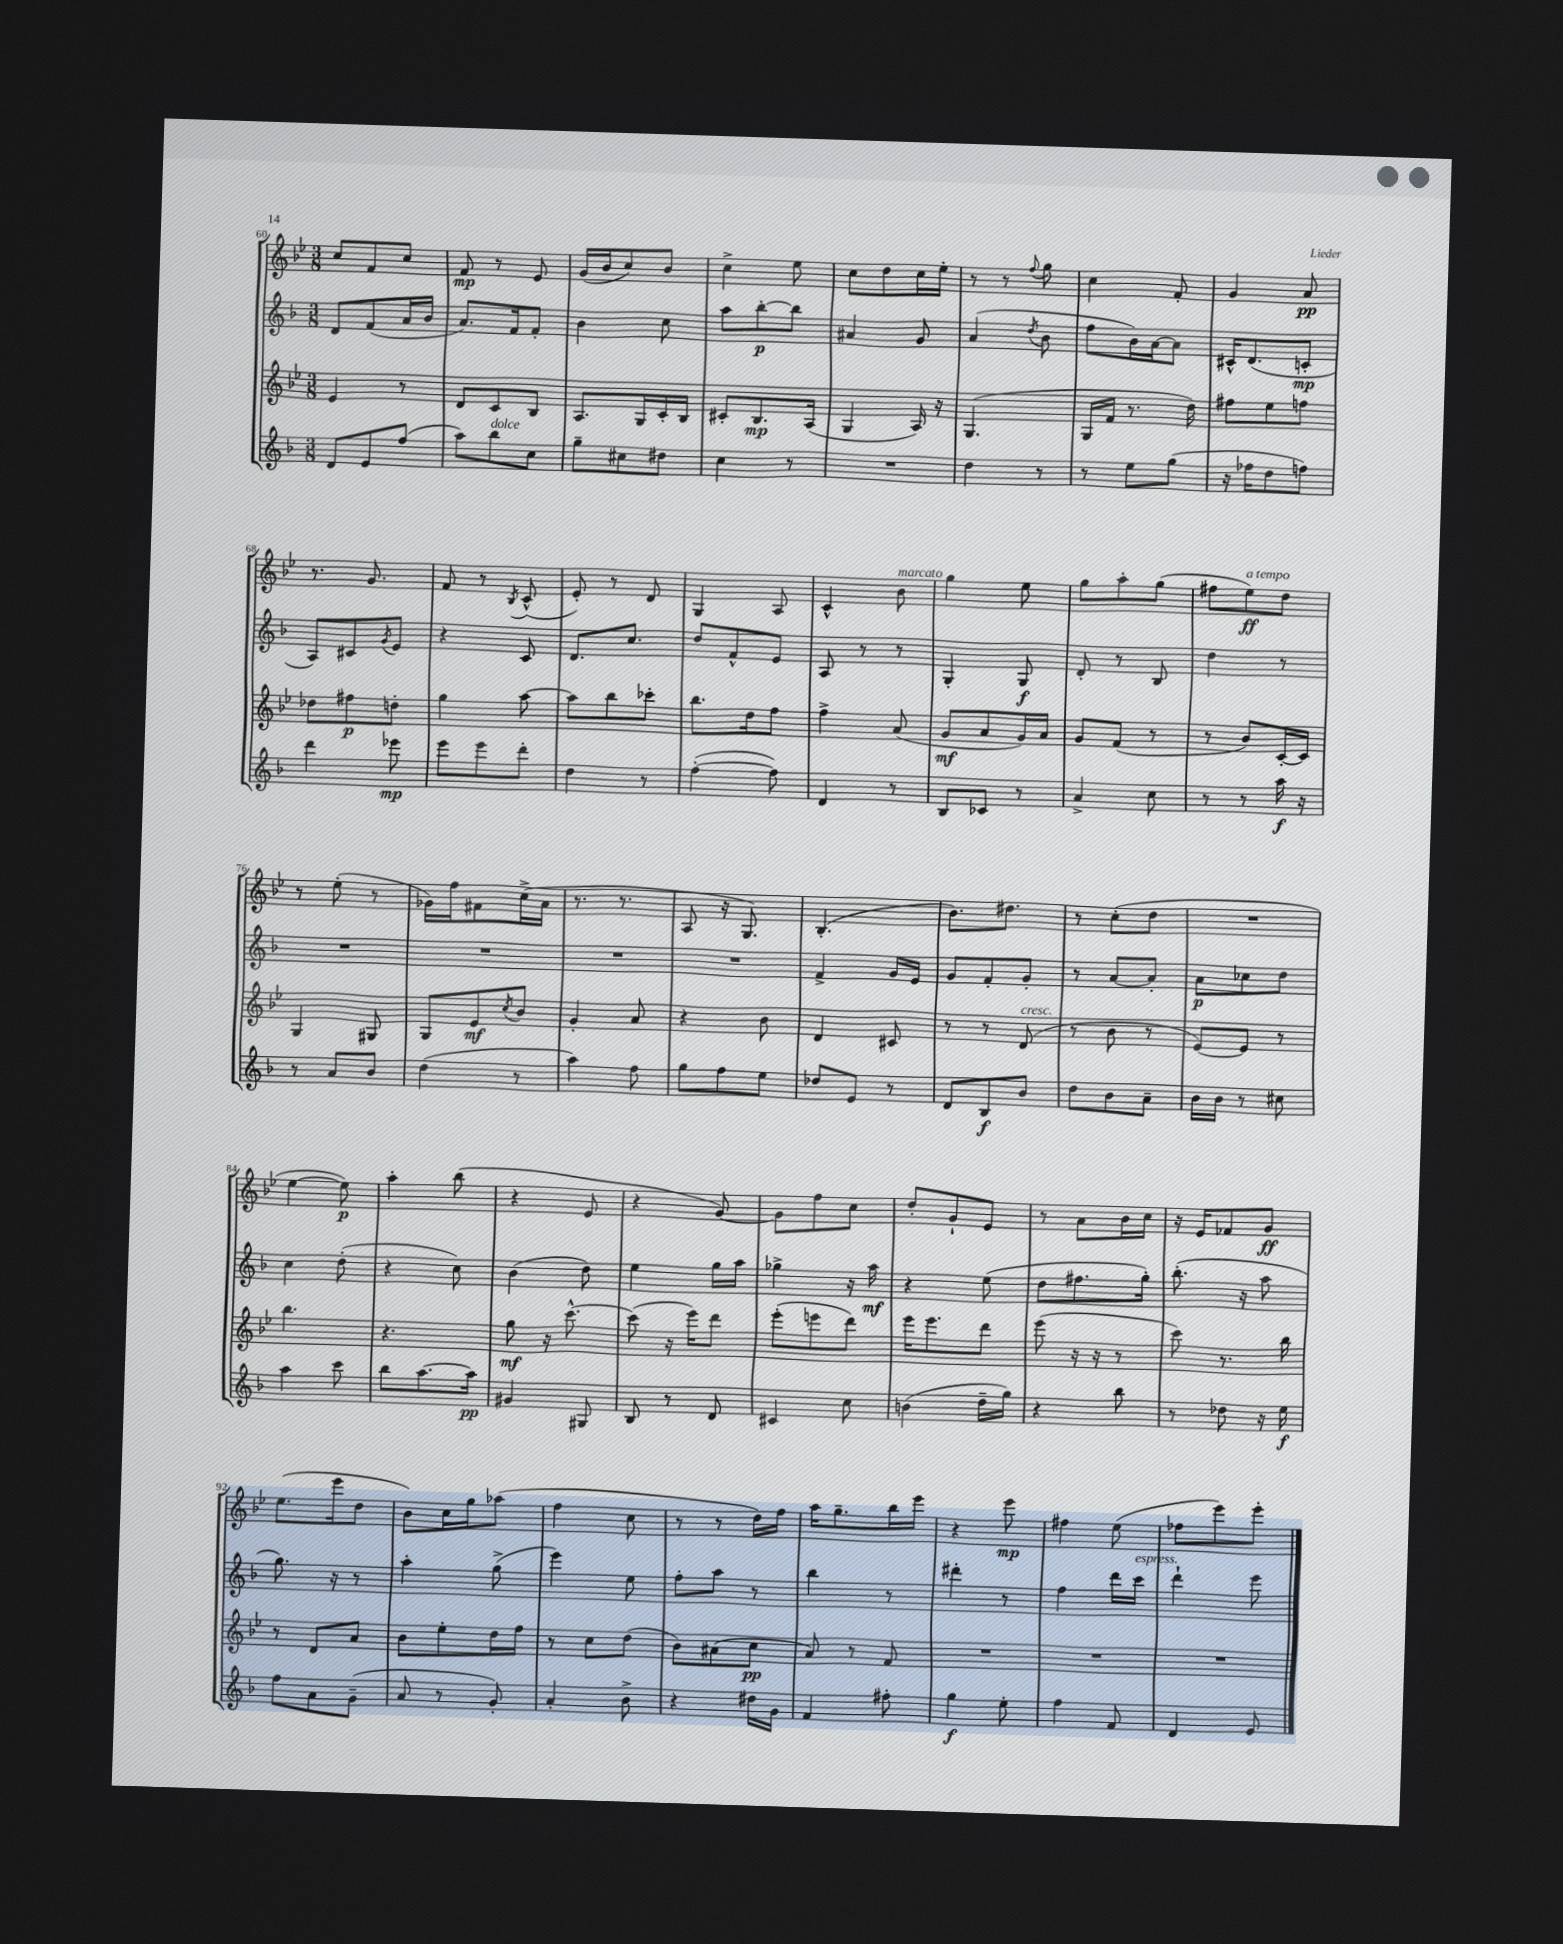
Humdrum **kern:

**kern	**kern	**kern	**kern
*staff4	*staff3	*staff2	*staff1
*clefG2	*clefG2	*clefG2	*clefG2
*k[b-]	*k[b-e-]	*k[b-]	*k[b-e-]
*M3/8	*M3/8	*M3/8	*M3/8
8d	4e-	8d	8cc
8e	.	(8f	8f
(8ff	8r	16a	8cc
.	.	16b-	.
=	=	=	=
8aa)	8d	8.a)	8f
8bb-	8c	.	8r
.	.	16f	.
8cc	8B-	8f'	8e-
=	=	=	=
8gg~	8.A	4b-	(16g
.	.	.	16b-
8cc#	.	.	8cc)
.	16G	.	.
8dd#	16c'	8cc	8b-
.	16B-	.	.
=	=	=	=
4cc	8c#'	8aa	4cc^
.	8.B-	[8bb-'	.
8r	.	8bb-]	8ee-
.	(16A	.	.
=	=	=	=
4.r	4G	4a#	8cc
.	.	.	8dd
.	16A)	8g	16cc
.	16r	.	16ee-'
=	=	=	=
4dd	(4.G	(4a	8r
.	.	.	8r
.	.	8qdd	8qqff
8r	.	8b-	8gg
=	=	=	=
8r	16G	8ff	4cc
.	16f	.	.
8ee	8.r	16b-)	.
.	.	[16a	.
(8gg	.	8a]	8f'
.	16dd)	.	.
=	=	=	=
16r	8ff#	16c#^^	4g
16ff-	.	(8.d	.
8dd	8ee-	.	.
8ff)	8ff	8c'	8a
=	=	=	=
4ddd	8dd-	8A)	8.r
.	8ff#	8c#	.
.	.	.	8.g
.	.	8qg	.
8eee-	8dd'	8e	.
=	=	=	=
8eee	4gg	4r	8f
8eee	.	.	8r
.	.	.	8qB-
8ddd'	[8aa	8c	(8c^^
=	=	=	=
4dd	8aa]	8.d	8e-')
.	8bb-	.	8r
.	.	8.cc	.
8r	8ccc-'	.	8d
=	=	=	=
([4ff'	8.bb-	8dd	4G
.	.	8f^^	.
.	16dd	.	.
8ff])	8ff	8e	8A
=	=	=	=
4d	4ff^	8A	4c^^
.	.	8r	.
8r	(8a	8r	8b-
=	=	=	=
8B-	8g	4G'	4gg
8c-	8a	.	.
8r	16g)	8G	8ee-
.	16a	.	.
=	=	=	=
4a^	8g	8d'	8gg
.	(8f	8r	8aa'
8cc	8r	8B-	(8gg
=	=	=	=
8r	8r	4dd	8ff#
8r	8b-)	.	8ee-)
16aa	[16c'	8r	8dd
16r	16c]	.	.
=	=	=	=
8r	4G	4.r	8r
8a	.	.	(8ee-'
8b-	8G#	.	8r
=	=	=	=
(4dd	8G	4.r	16g-)
.	.	.	16ff
.	8e-	.	8f#
.	8qcc	.	.
8r	8b-	.	(16cc^
.	.	.	16a
=	=	=	=
4aa)	4g'	4.r	8.r
.	.	.	8.r
8ff	8a	.	.
=	=	=	=
8gg	4r	4.r	8A
8ff	.	.	16r
.	.	.	8.G)
8ee	8b-	.	.
=	=	=	=
8dd-	4d	4f^	(4.B-'
8e	.	.	.
8r	8c#	16g	.
.	.	16e	.
=	=	=	=
8d	8r	8g	8.b-)
8B-	8r	8f'	.
.	.	.	8.dd#
8b-	(8d	8g'	.
=	=	=	=
8dd	8r	8r	8r
8b-	8b-	[8a	(8cc'
8a~	8r	8a']	8dd
=	=	=	=
16b-	[8e-)	8a	4.r
16b-	.	.	.
8r	8e-]	8cc-	.
8cc#	8r	8dd	.
=	=	=	=
4aa	4.bb-	4cc	[4ee-
8ccc	.	(8dd'	8ee-])
=	=	=	=
8bb-	4.r	4r	4aa'
[8.aa	.	.	.
.	.	8cc)	(8bb-
16aa]	.	.	.
=	=	=	=
4g#	8gg	(4b-	4r
.	16r	.	.
.	[8.ccc^^	.	.
8G#	.	8dd)	8e-
=	=	=	=
8B-	(8ccc]	4ee	4r
8r	16r	.	.
.	16eee-)	.	.
8d	8ddd	16gg	[8g)
.	.	16aa	.
=	=	=	=
4c#	(8eee-'	4gg-^	8g]
.	8eee	.	8ff
8cc	8ddd)	16r	8cc
.	.	16aa	.
=	=	=	=
(4b	16eee-	4r	8dd'
.	8.eee-	.	.
.	.	.	8g`
16dd~	8ddd	(8ee	8e-
16gg)	.	.	.
=	=	=	=
4r	(8eee-	8dd	8r
.	16r	8.ff#	8a
.	16r	.	.
8bb-	8r	.	16b-
.	.	16gg')	16cc
=	=	=	=
8r	8ccc)	(8.bb-'	16r
.	.	.	16e-
8dd-	8.r	.	8f-
.	.	16r	.
16r	.	8aa	8g
16ee	16bb-	.	.
=	=	=	=
8ff	8r	8.gg)	(8.ee-
8a	8d	.	.
.	.	16r	16eee-
(8g~	8a	8r	8dd
=	=	=	=
8a	8b-	4aa'	8b-)
8r	8ee-'	.	16cc
.	.	.	16gg
8g')	16dd	(8gg^	(8aa-
.	16ff	.	.
=	=	=	=
4a'	8r	4eee)	4ff
.	8cc	.	.
8b-^	(8dd	8ee	8cc
=	=	=	=
4r	8b-)	8ff'	8r
.	(8a#	8aa	8r
16dd#	8cc	8r	16dd)
16g	.	.	16ff
=	=	=	=
4f	8a)	4bb-	16aa
.	.	.	8.gg~
.	8r	.	.
8ff#'	8f	8r	16bb-
.	.	.	16eee-
=	=	=	=
4gg	4.r	4ddd#'	4r
8ee'	.	8r	8eee-
=	=	=	=
4ff	4.r	4ff	4ff#
8f	.	16ddd	(8ee-
.	.	16ccc	.
=	=	=	=
4d	4.r	4ddd`	8ff-
.	.	.	8eee-)
8e	.	8eee	8eee-'
==	==	==	==
*-	*-	*-	*-
